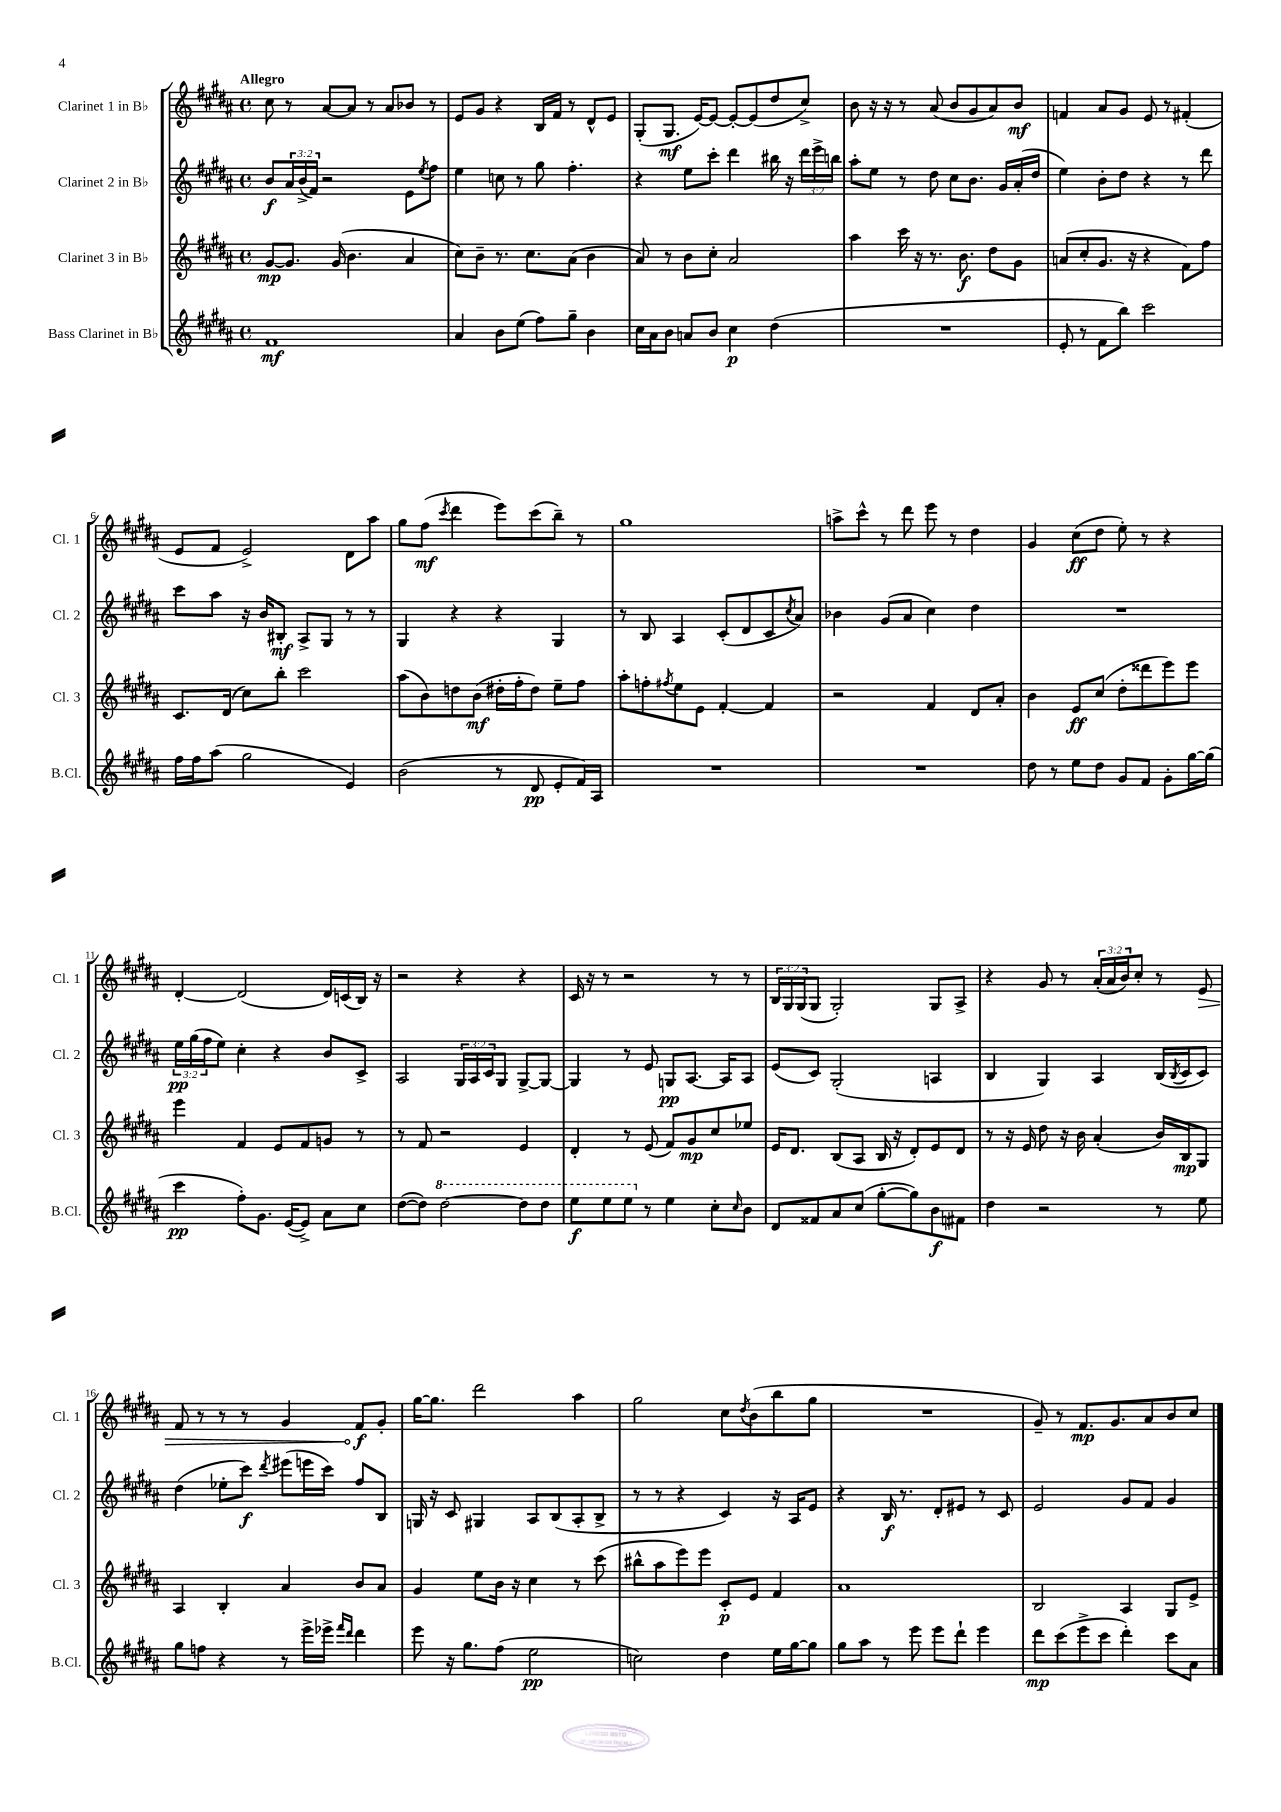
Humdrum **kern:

**kern	**dynam	**kern	**dynam	**kern	**dynam	**kern	**dynam
*part4	*part4	*part3	*part3	*part2	*part2	*part1	*part1
*staff4	*staff4	*staff3	*staff3	*staff2	*staff2	*staff1	*staff1
*I"Bass Clarinet in B♭	*	*I"Clarinet 3 in B♭	*	*I"Clarinet 2 in B♭	*	*I"Clarinet 1 in B♭	*
*I'B.Cl.	*	*I'Cl. 3	*	*I'Cl. 2	*	*I'Cl. 1	*
*clefG2	*	*clefG2	*	*clefG2	*	*clefG2	*
*k[f#c#g#d#a#]	*	*k[f#c#g#d#a#]	*	*k[f#c#g#d#a#]	*	*k[f#c#g#d#a#]	*
*M4/4	*	*M4/4	*	*M4/4	*	*M4/4	*
*met(c)	*	*met(c)	*	*met(c)	*	*met(c)	*
=1	=1	=1	=1	=1	=1	=1	=1
!	!	!	!	!	!	!LO:TX:a:B:t=Allegro	!
1f#	mf	[8g#/L	mp	8b/L	f	8cc#\	.
.	.	8.g#/J]	.	24a#/L	.	8r	.
.	.	.	.	(24b^/	.	.	.
.	.	.	.	24f#/JJ)	.	.	.
.	.	.	.	2r	.	[8a#/L	.
.	.	(16g#/	.	.	.	.	.
.	.	4.b\	.	.	.	8a#/J]	.
.	.	.	.	.	.	8r	.
.	.	.	.	.	.	8a#/L	.
.	.	4a#/	.	8e\L	.	8b-X/J	.
.	.	.	.	8qee/	.	.	.
.	.	.	.	8ff#\J	.	8r	.
=2	=2	=2	=2	=2	=2	=2	=2
4a#/	.	8cc#\L)	.	4ee\	.	8e/L	.
.	.	8b~\J	.	.	.	8g#/J	.
8b\L	.	8.r	.	8ccn\	.	4r	.
(8ee\J	.	.	.	8r	.	.	.
.	.	8.cc#\L	.	.	.	.	.
8ff#\L)	.	.	.	8gg#\	.	16B/LL	.
.	.	.	.	.	.	16f#/JJ	.
8gg#~\J	.	(8a#\J	.	4.ff#'\	.	8r	.
4b\	.	4b\	.	.	.	8d#^^/L	.
.	.	.	.	.	.	8e/J	.
=3	=3	=3	=3	=3	=3	=3	=3
16cc#\LL	.	8a#/)	.	4r	.	(8G#'/L	.
16a#\J	.	.	.	.	.	.	.
8b\J	.	8r	.	.	.	8.G#/J	mf
8an/L	.	8b\L	.	8ee\L	.	.	.
.	.	.	.	.	.	[16e/KL)	.
8b/J	.	8cc#'\J	.	8ccc#'\J	.	8e/J_	.
4cc#\	p	2a#/	.	4ddd#\	.	8e'/L_	.
.	.	.	.	.	.	(8e/]	.
(4dd#\	.	.	.	16bb#X\	.	8dd#/	.
.	.	.	.	16r	.	.	.
.	.	.	.	24ddd#\LL	.	8cc#^/J)	.
.	.	.	.	24eee^\	.	.	.
.	.	.	.	24bbn\JJ	.	.	.
=4	=4	=4	=4	=4	=4	=4	=4
1r	.	4aa#\	.	8aa#'\L	.	8b\	.
.	.	.	.	8ee\J	.	16r	.
.	.	.	.	.	.	16r	.
.	.	16ccc#\	.	8r	.	8r	.
.	.	16r	.	.	.	.	.
.	.	8.r	.	8dd#\	.	(8a#/	.
.	.	.	.	8cc#\L	.	8b/L	.
.	.	8.b\	f	.	.	.	.
.	.	.	.	8.b\J	.	8g#/	.
.	.	8dd#\L	.	.	.	8a#/)	.
.	.	.	.	16g#/LL	.	.	.
.	.	8g#\J	.	(16a#'/	.	8b/J	mf
.	.	.	.	16dd#/JJ	.	.	.
=5	=5	=5	=5	=5	=5	=5	=5
8e'/	.	(8an/L	.	4ee\)	.	4fn/	.
8r	.	8cc#'/	.	.	.	.	.
8f#\L	.	8.g#/J	.	8b'\L	.	8a#/L	.
8bb\J)	.	.	.	8dd#\J	.	8g#/J	.
.	.	16r	.	.	.	.	.
2ccc#\	.	4r	.	4r	.	8e/	.
.	.	.	.	.	.	8r	.
.	.	8f#\L)	.	8r	.	(4f#X'/	.
.	.	8ff#\J	.	8ddd#\	.	.	.
!!LO:LB:g=z
=6	=6	=6	=6	=6	=6	=6	=6
16ff#\LL	.	8.c#/L	.	8ccc#\L	.	8e/L	.
16ff#\J	.	.	.	.	.	.	.
(8aa#\J	.	.	.	8aa#\J	.	8f#/J	.
.	.	(16d#/Jk	.	.	.	.	.
2gg#\	.	8cc#\L)	.	16r	.	2e^/)	.
.	.	.	.	16b/KL	.	.	.
.	.	8bb'\J	.	8B#X'/J	mf	.	.
.	.	2ccc#\	.	8A#^/L	.	.	.
.	.	.	.	8G#/J	.	.	.
4e/)	.	.	.	8r	.	8d#\L	.
.	.	.	.	8r	.	8aa#\J	.
=7	=7	=7	=7	=7	=7	=7	=7
(2b\	.	(8aa#\L	.	4G#/	.	8gg#\L	.
.	.	8b\)	.	.	.	(8ff#\J	mf
.	.	.	.	.	.	8qccc#/	.
.	.	8ddn\	.	4r	.	4ddd#\	.
.	.	(8b\J	mf	.	.	.	.
8r	.	16dd#X'\LL	.	4r	.	8eee\L)	.
.	.	16ff#'\J	.	.	.	.	.
8d#/	pp	8dd#\J)	.	.	.	(8ccc#\	.
8e'/L	.	8ee~\L	.	4G#/	.	8bb~\J)	.
16f#/L)	.	8ff#\J	.	.	.	8r	.
16A#/JJ	.	.	.	.	.	.	.
=8	=8	=8	=8	=8	=8	=8	=8
1r	.	8aa#'\L	.	8r	.	1gg#	.
.	.	8ffn'\	.	8B/	.	.	.
.	.	8qff#X/	.	.	.	.	.
.	.	8ee\	.	4A#/	.	.	.
.	.	8e\J	.	.	.	.	.
.	.	[4f#'/	.	(8c#'/L	.	.	.
.	.	.	.	8d#/	.	.	.
.	.	4f#/]	.	8c#/	.	.	.
.	.	.	.	8qcc#/	.	.	.
.	.	.	.	8a#/J)	.	.	.
=9	=9	=9	=9	=9	=9	=9	=9
1r	.	2r	.	4b-X\	.	8aan^\L	.
.	.	.	.	.	.	8ccc#^^\J	.
.	.	.	.	(8g#/L	.	8r	.
.	.	.	.	8a#/J	.	8ddd#\	.
.	.	4f#/	.	4cc#\)	.	8eee\	.
.	.	.	.	.	.	8r	.
.	.	8d#/L	.	4dd#\	.	4dd#\	.
.	.	8a#'/J	.	.	.	.	.
=10	=10	=10	=10	=10	=10	=10	=10
8dd#\	.	4b\	.	1r	.	4g#/	.
8r	.	.	.	.	.	.	.
8ee\L	.	8e/L	ff	.	.	(8cc#\L	ff
8dd#\J	.	(8cc#/J	.	.	.	8dd#\J	.
8g#/L	.	8dd#'\L	.	.	.	8ee'\)	.
8f#/J	.	8ddd##X\	.	.	.	8r	.
8g#'\L	.	8eee\)	.	.	.	4r	.
[16gg#\L	.	8eee\J	.	.	.	.	.
(16gg#\JJ]	.	.	.	.	.	.	.
!!LO:LB:g=z
=11	=11	=11	=11	=11	=11	=11	=11
4ccc#\	pp	4eee\	.	24ee\LL	pp	[4d#'/	.
.	.	.	.	(24gg#\	.	.	.
.	.	.	.	24ff#\J	.	.	.
.	.	.	.	8ee\J)	.	.	.
8ff#'\L)	.	4f#/	.	4cc#'\	.	(2d#/]	.
8.g#\J	.	.	.	.	.	.	.
.	.	8e/L	.	4r	.	.	.
([16e/KL	.	.	.	.	.	.	.
8e^/J])	.	8f#/	.	.	.	.	.
8a#\L	.	8gn/J	.	8b/L	.	16d#/LL)	.
.	.	.	.	.	.	(16cn/	.
8cc#\J	.	8r	.	8c#^/J	.	16B/JJ)	.
.	.	.	.	.	.	16r	.
=12	=12	=12	=12	=12	=12	=12	=12
([8dd#\L	.	8r	.	2A#/	.	2r	.
8dd#\J])	.	8f#/	.	.	.	.	.
*8va	*	*	*	*	*	*	*
[2ddd#\	.	2r	.	.	.	.	.
.	.	.	.	24G#/LL	.	4r	.
.	.	.	.	24A#/	.	.	.
.	.	.	.	24c#/J	.	.	.
.	.	.	.	8G#/J	.	.	.
8ddd#\L]	.	4e/	.	[8G#^/L	.	4r	.
8ddd#\J	.	.	.	8G#/J_	.	.	.
=13	=13	=13	=13	=13	=13	=13	=13
8eee\L	f	4d#'/	.	4G#/]	.	16c#/	.
.	.	.	.	.	.	16r	.
8eee\	.	.	.	.	.	8r	.
8eee\J	.	8r	.	8r	.	2r	.
*X8va	*	*	*	*	*	*	*
8r	.	(8e/	.	8e/	.	.	.
4ee\	.	8f#/L)	.	8Gn/L	pp	.	.
.	.	8g#/	mp	[8.A#/J	.	.	.
8cc#'\L	.	8cc#/	.	.	.	8r	.
.	.	.	.	16A#/KL]	.	.	.
16qqcc#/	.	.	.	.	.	.	.
8b\J	.	8ee-X/J	.	8A#/J	.	8r	.
=14	=14	=14	=14	=14	=14	=14	=14
8d#/L	.	16e/KL	.	(8e/L	.	24B/LL	.
.	.	.	.	.	.	24G#/	.
.	.	8.d#/J	.	.	.	.	.
.	.	.	.	.	.	(24G#/J	.
8f##X/	.	.	.	8c#/J)	.	8G#/J	.
8a#/	.	(8B/L	.	(2G#'/	.	2G#'/)	.
(8cc#/J	.	8A#/J	.	.	.	.	.
[8gg#'\L	.	16B/	.	.	.	.	.
.	.	16r	.	.	.	.	.
8gg#\])	.	8d#'/L)	.	.	.	.	.
8b\	f	8e/	.	4An/	.	8G#/L	.
8f#X\J	.	8d#/J	.	.	.	8A#^/J	.
=15	=15	=15	=15	=15	=15	=15	=15
4dd#\	.	8r	.	4B/	.	4r	.
.	.	16r	.	.	.	.	.
.	.	16e/	.	.	.	.	.
2r	.	8dd#\	.	4G#/)	.	8g#/	.
.	.	16r	.	.	.	8r	.
.	.	16b\	.	.	.	.	.
.	.	(4a#'/	.	4A#/	.	(24a#'/LL	.
.	.	.	.	.	.	24a#/	.
.	.	.	.	.	.	24b/J)	.
.	.	.	.	.	.	8cc#'/J	.
8r	.	16b/LL)	.	(16B/LL	.	8r	.
.	.	.	.	8qB/	.	.	.
.	.	16B/J	mp	16c#/J	.	.	.
!	!	!	!	!	!	!	!LO:HP:b
8ee\	.	8G#/J	.	8c#/J)	.	8e/	>
!!LO:LB:g=z
=16	=16	=16	=16	=16	=16	=16	=16
8gg#\L	.	4A#/	.	(4dd#\	.	8f#/	.
8ffn\J	.	.	.	.	.	8r	.
4r	.	4B'/	.	8ee-X'\L	.	8r	.
.	.	.	.	8ccc#\J)	f	8r	.
.	.	.	.	8qddd#/	.	.	.
8r	.	4a#/	.	(8eee#X\L	.	4g#/	.
16eee^\LL	.	.	.	16eeen\L	.	.	.
16eee-X^\JJ	.	.	.	16ccc#\JJ)	.	.	.
16qqfff#/LL	.	.	.	.	.	.	.
16qqddd#/JJ	.	.	.	.	.	.	.
4ddd#\	.	8b/L	.	8ff#/L	.	8f#/L	f
.	.	8a#/J	.	8B/J	.	8g#'/J	]
=17	=17	=17	=17	=17	=17	=17	=17
8eee\	.	4g#/	.	16Gn/	.	[16gg#\KL	.
.	.	.	.	16r	.	8.gg#\J]	.
16r	.	.	.	8c#/	.	.	.
8.gg#\L	.	.	.	.	.	.	.
.	.	8ee\L	.	4G#X/	.	2ddd#\	.
(8ff#\J	.	16b\Jk	.	.	.	.	.
.	.	16r	.	.	.	.	.
2ee\	pp	4cc#\	.	8A#/L	.	.	.
.	.	.	.	(8B/	.	.	.
.	.	8r	.	8A#'/	.	4aa#\	.
.	.	(8ccc#\	.	8B^/J	.	.	.
=18	=18	=18	=18	=18	=18	=18	=18
2ccn\)	.	8bb#X^^\L	.	8r	.	2gg#\	.
.	.	8aa#\	.	8r	.	.	.
.	.	8eee\)	.	4r	.	.	.
.	.	8eee\J	.	.	.	.	.
4dd#\	.	8c#'/L	p	4c#/)	.	8cc#\L	.
.	.	.	.	.	.	8qdd#/	.
.	.	8e/J	.	.	.	(8b\	.
16ee\LL	.	4f#/	.	16r	.	8bb\	.
[16gg#\J	.	.	.	16A#/KL	.	.	.
8gg#\J]	.	.	.	8e/J	.	8gg#\J	.
=19	=19	=19	=19	=19	=19	=19	=19
8gg#\L	.	1a#	.	4r	.	1r	.
8aa#\J	.	.	.	.	.	.	.
8r	.	.	.	16B/	f	.	.
.	.	.	.	8.r	.	.	.
8eee\	.	.	.	.	.	.	.
8eee\L	.	.	.	8d#'/L	.	.	.
8ddd#`\J	.	.	.	8e#X/J	.	.	.
4eee\	.	.	.	8r	.	.	.
.	.	.	.	8c#/	.	.	.
=20	=20	=20	=20	=20	=20	=20	=20
8ddd#\L	mp	2B/	.	2e/	.	8g#~/)	.
(8ccc#\	.	.	.	.	.	8r	.
8eee^\	.	.	.	.	.	8.f#/L	mp
8ccc#\J	.	.	.	.	.	.	.
.	.	.	.	.	.	8.g#/	.
4ddd#'\)	.	4A#/	.	8g#/L	.	.	.
.	.	.	.	8f#/J	.	8a#/	.
8ccc#\L	.	8G#/L	.	4g#/	.	8b/	.
8a#\J	.	8e^/J	.	.	.	8cc#/J	.
==	==	==	==	==	==	==	==
*-	*-	*-	*-	*-	*-	*-	*-
